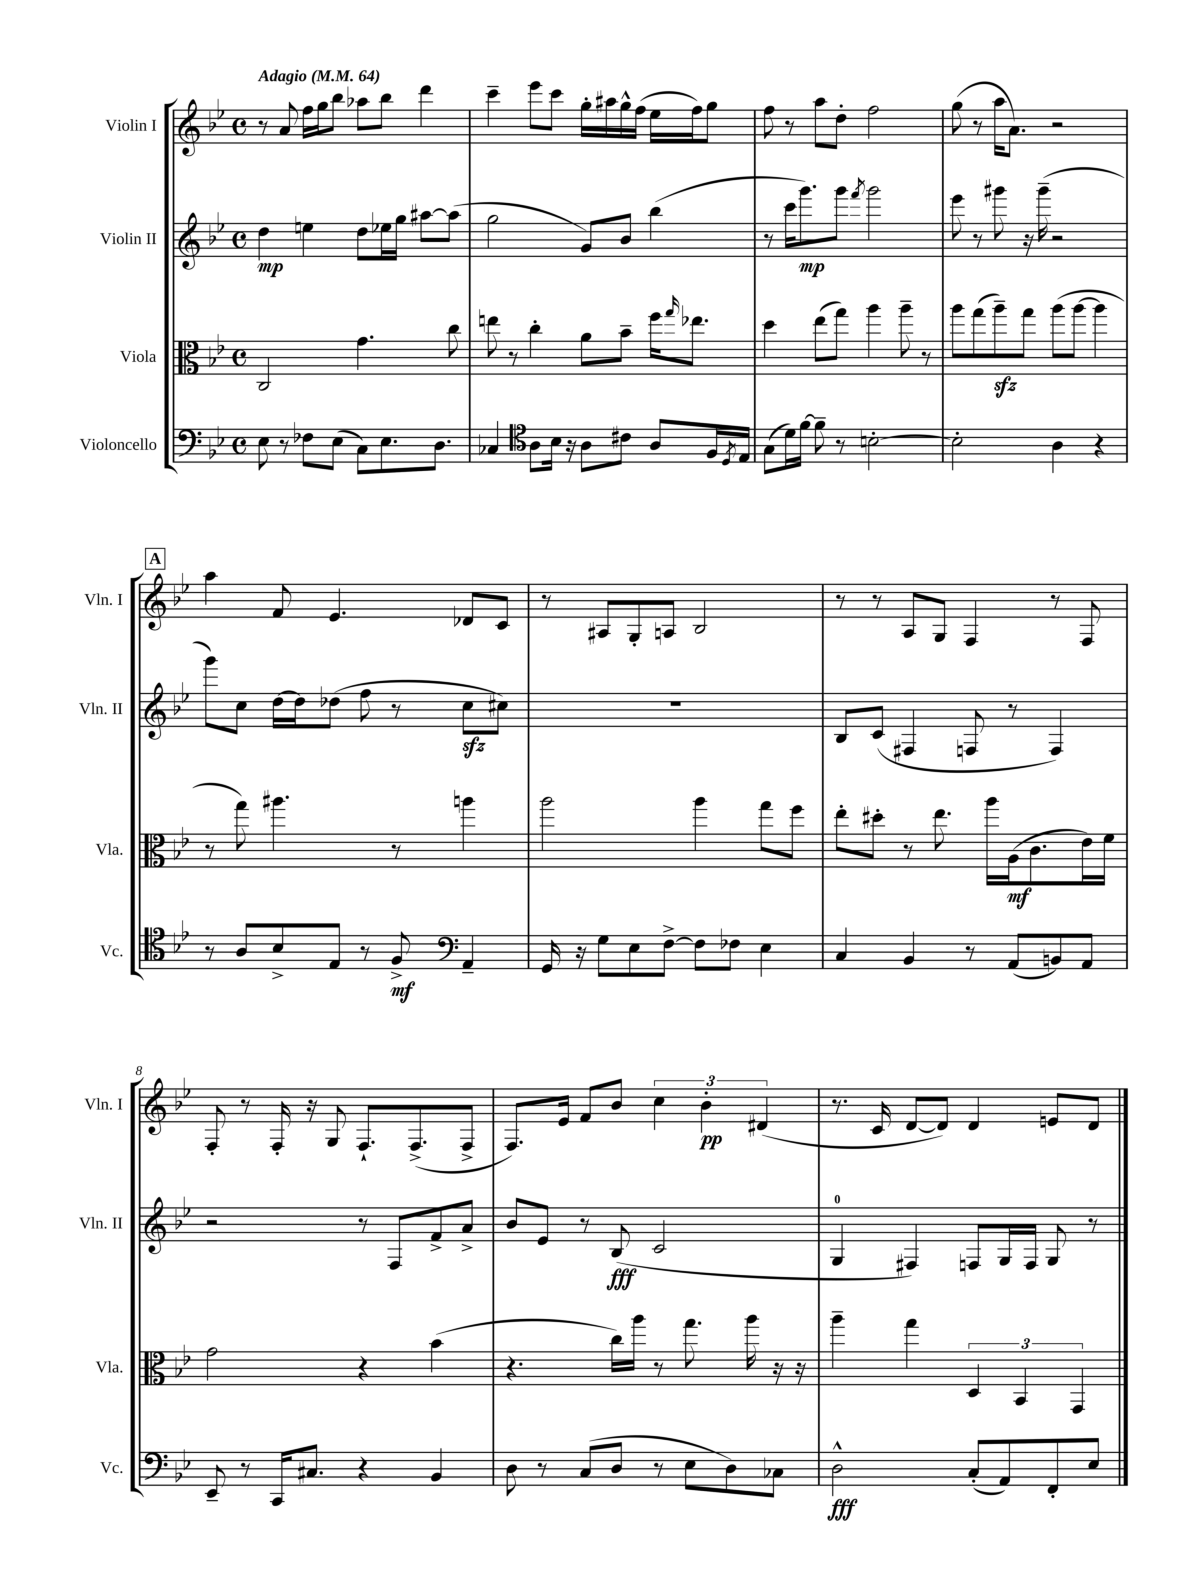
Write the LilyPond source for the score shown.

<<
\new StaffGroup <<
\new Staff = "s0" \with { instrumentName = "Violin I" shortInstrumentName = "Vln. I" } {
    \clef treble \key bes \major \defaultTimeSignature \time 4/4 \tempo "Adagio" 4 = 64
    r8 a'8 f''16 g''16 bes''8 aes''8 bes''8 d'''4 |
    c'''4-- ees'''8 c'''8 g''16-. ais''16 g''16-^ f''16( ees''16 f''16) g''8 |
    f''8 r8 a''8 d''8-. f''2 |
    g''8( r8 a''16 a'8.) r2 |
    \mark \markup { \box "A" } a''4 f'8 ees'4. des'8 c'8 |
    r8 ais8 g8-. a8 bes2 |
    r8 r8 a8 g8 f4 r8 f8 |
    f8-. r8 f16-. r16 g8 f8.-! f8.->( f8-> |
    f8.) ees'16 f'8 bes'8 \tuplet 3/2 { c''4 bes'4-.\pp dis'4( } |
    r8. c'16 d'8~ d'8) d'4 e'8 d'8 \bar "|." |
}
\new Staff = "s1" \with { instrumentName = "Violin II" shortInstrumentName = "Vln. II" } {
    \clef treble \key bes \major \defaultTimeSignature \time 4/4
    d''4\mp e''4 d''8 ees''16 g''16 ais''8~ ais''8( |
    g''2 g'8) bes'8 bes''4( |
    r8 c'''16 g'''8.\mp) g'''8 \acciaccatura { f'''8 } g'''2 |
    ees'''8 r8 gis'''8 r16 gis'''16--( r2 |
    \mark \markup { \box "A" } g'''8) c''8 d''16~ d''16 des''8( f''8 r8 c''8\sfz cis''8) |
    R1 |
    bes8 c'8( fis4 f8 r8 f4) |
    r2 r8 f8 f'8-> a'8-> |
    bes'8 ees'8 r8 bes8\fff( c'2 |
    g4-0 fis4) f8 g16 f16 g8 r8 \bar "|." |
}
\new Staff = "s2" \with { instrumentName = "Viola" shortInstrumentName = "Vla." } {
    \clef alto \key bes \major \defaultTimeSignature \time 4/4
    c2 g'4. c''8 |
    e''8 r8 c''4-. a'8 bes'8-- f''16 \grace { g''16 } ees''8. |
    d''4 ees''8( g''8) a''4 a''8-- r8 |
    a''8 g''8( a''8--\sfz) g''8 a''8( a''8~ a''4 |
    \mark \markup { \box "A" } r8 g''8) ais''4. r8 a''4 |
    a''2 a''4 g''8 f''8 |
    ees''8-. dis''8-. r8 ees''8. a''16 a16\mf( c'8. ees'16) f'16 |
    g'2 r4 bes'4( |
    r4. c''16) a''16 r8 g''8. a''16 r16 r16 |
    a''4-- g''4 \tuplet 3/2 { d4 bes,4 g,4 } \bar "|." |
}
\new Staff = "s3" \with { instrumentName = "Violoncello" shortInstrumentName = "Vc." } {
    \clef bass \key bes \major \defaultTimeSignature \time 4/4
    ees8 r8 fes8 ees8( c8) ees8. d8. |
    ces4 \clef tenor a8 bes16 r16 a8 cis'8 a8 f16 \acciaccatura { d8 } ees16 |
    g8( d'16) f'16~ f'8-- r8 b2~-. |
    b2-. a4 r4 |
    \mark \markup { \box "A" } r8 a8 bes8-> ees8 r8 f8->\mf \clef bass a,4-- |
    g,16 r16 g8 ees8 f8~-> f8 fes8 ees4 |
    c4 bes,4 r8 a,8( b,8) a,8 |
    ees,8-- r8 c,16 cis8. r4 bes,4 |
    d8 r8 c8( d8 r8 ees8 d8) ces8 |
    d2-^\fff c8-.( a,8) f,8-. ees8 \bar "|." |
}
>>
>>
